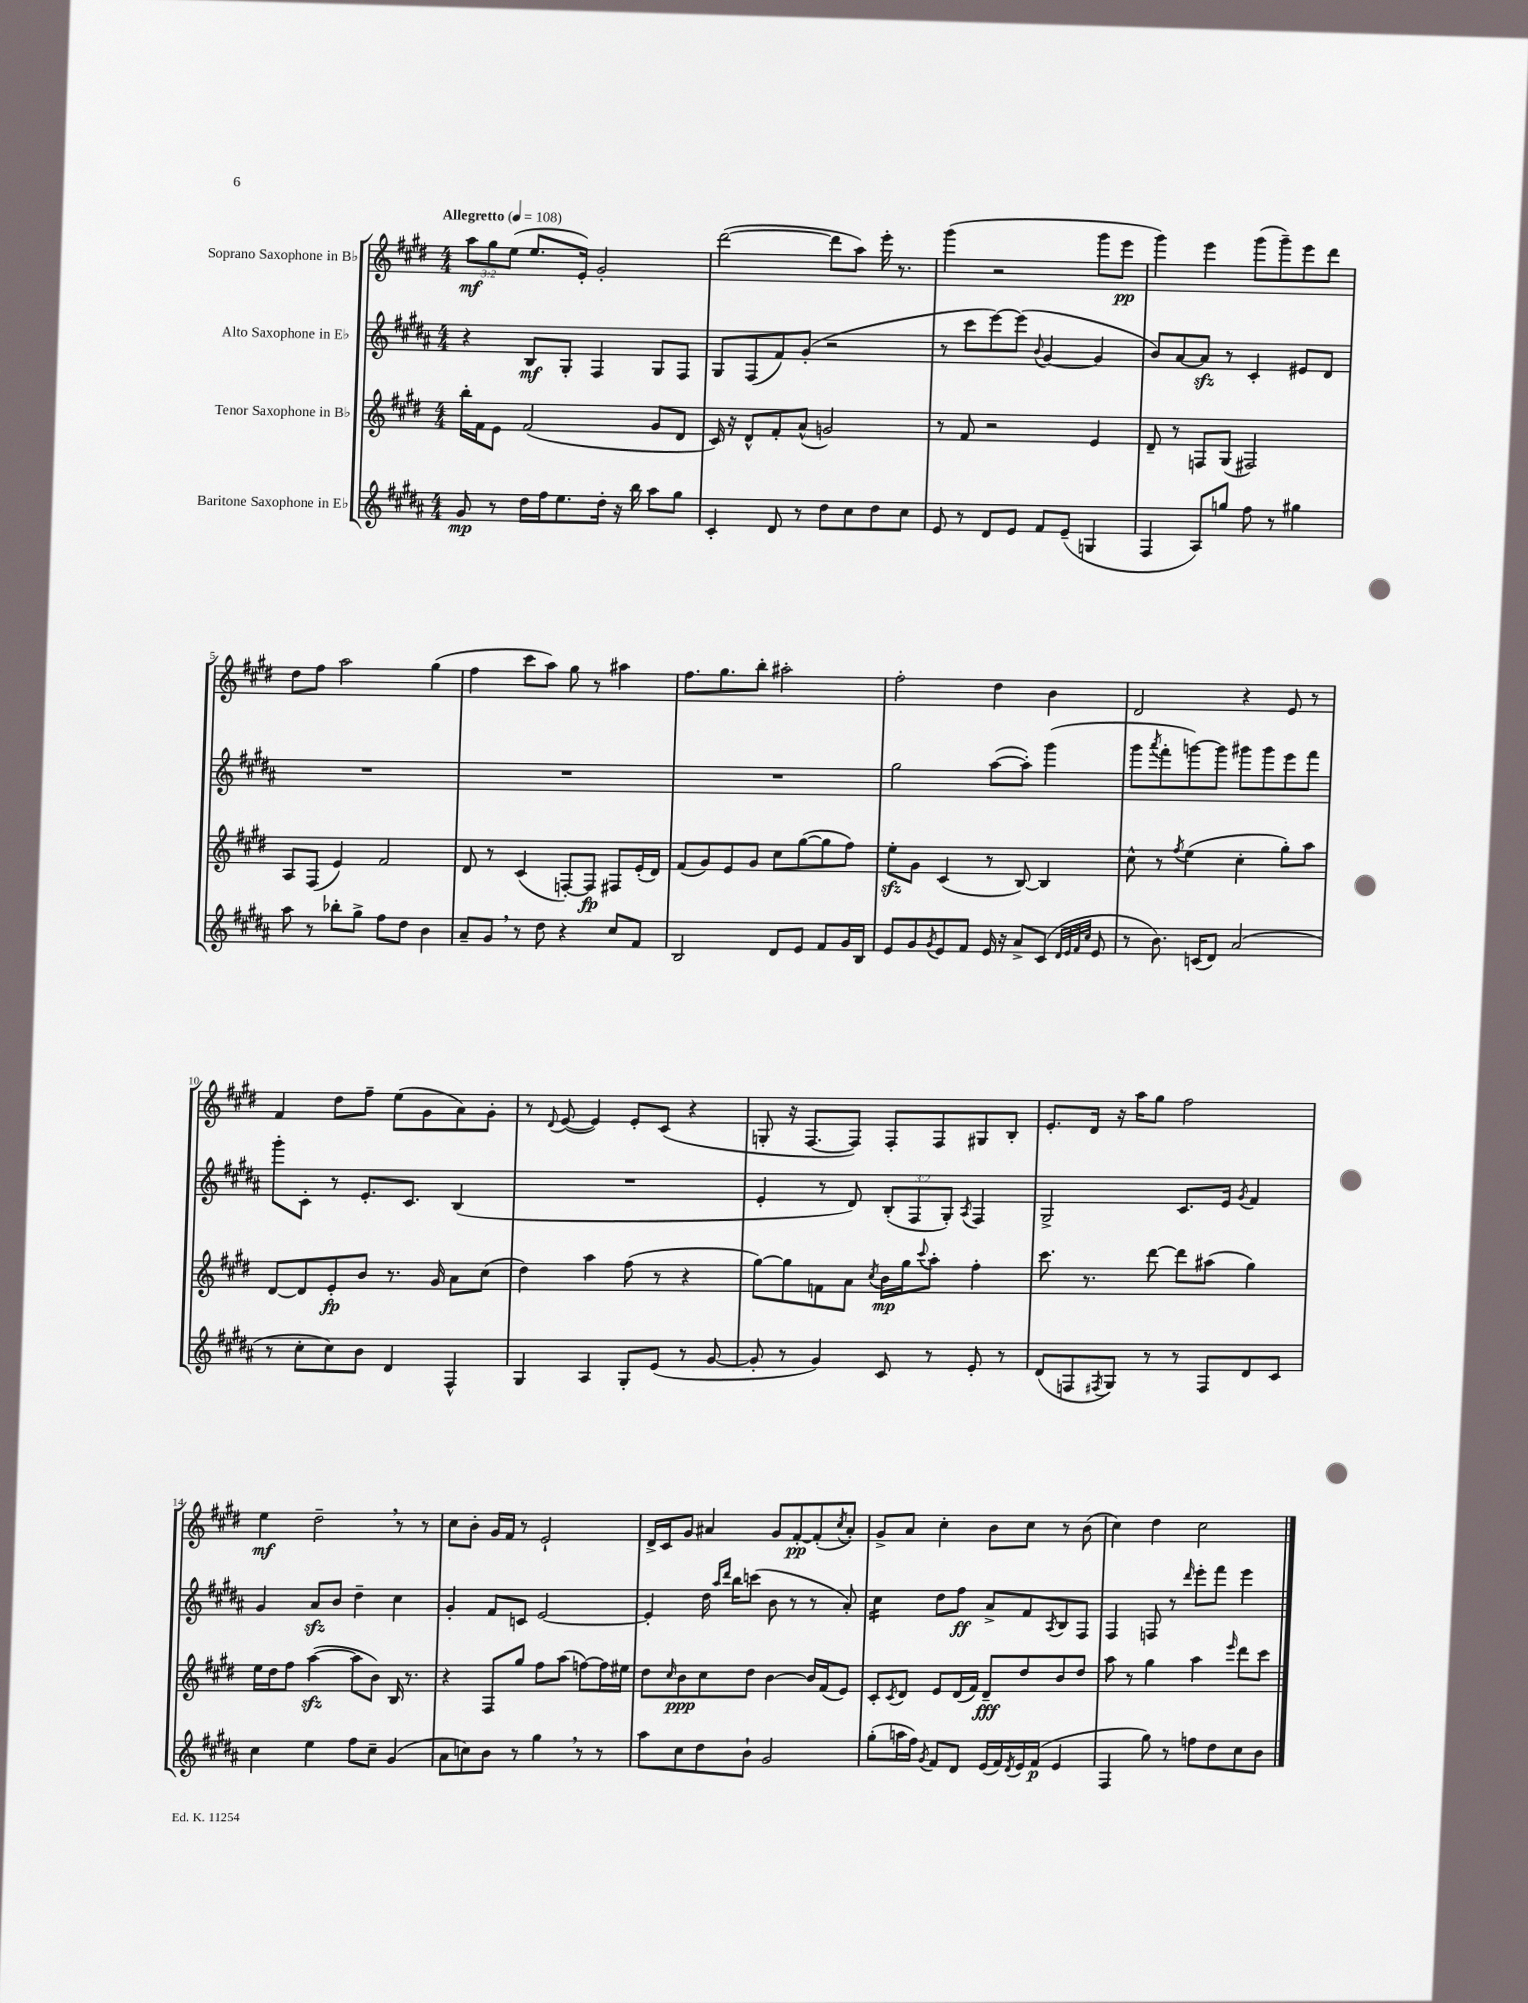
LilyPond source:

<<
\new StaffGroup <<
\new Staff = "s0" \with { instrumentName = "Soprano Saxophone in Bb" } {
    \clef treble \key e \major \numericTimeSignature \time 4/4 \override Staff.TupletNumber.text = #tuplet-number::calc-fraction-text \tempo "Allegretto" 4 = 108
    \tuplet 3/2 { a''8\mf gis''8 e''8( } e''8. e'16-.) gis'2-. |
    dis'''2~( dis'''8 a''8) e'''16-. r8. |
    gis'''4( r2 gis'''8 e'''8\pp |
    gis'''4) e'''4 gis'''8( gis'''8--) e'''8 dis'''8 |
    dis''8 fis''8 a''2 gis''4( |
    fis''4 cis'''8 a''8) gis''8 r8 ais''4 |
    fis''8. gis''8. b''8-. ais''2-. |
    fis''2-. dis''4 b'4 |
    dis'2 r4 e'8 r8 |
    fis'4 dis''8 fis''8-- e''8( gis'8 a'8) gis'8-. |
    r8 \appoggiatura { dis'8 } e'8~( e'4) e'8-. cis'8( r4 |
    g8-. r16 fis8.~ fis8) fis8-. fis8 gis8 b8-. |
    e'8.-. dis'16 r16 a''16 gis''8 fis''2 |
    e''4\mf dis''2-- \breathe r8 r8 |
    cis''8 b'8-. gis'16 fis'16 r8 e'2-! |
    dis'16-> cis'16 gis'8 ais'4 gis'8 fis'8~-.\pp fis'8-.( \acciaccatura { cis''8 } ais'8-.) |
    gis'8-> a'8 cis''4-. b'8 cis''8 r8 b'8( |
    cis''4) dis''4 cis''2 \bar "|." |
}
\new Staff = "s1" \with { instrumentName = "Alto Saxophone in Eb" } {
    \clef treble \key b \major \numericTimeSignature \time 4/4 \override Staff.TupletNumber.text = #tuplet-number::calc-fraction-text
    r4 b8\mf gis8-. fis4 gis8 fis8 |
    gis8 fis8( fis'8) gis'8-.( r2 |
    r8 cis'''8 e'''8~) e'''8( \appoggiatura { b'8 } gis'4~ gis'4 |
    b'8) ais'8~ ais'8\sfz r8 cis'4-. eis'8 dis'8 |
    R1 |
    R1 |
    R1 |
    gis''2 ais''8~( ais''8-.) gis'''4( |
    gis'''8 \acciaccatura { ais'''8 } fis'''8-. g'''8~) g'''8 gis'''8 gis'''8 e'''8 fis'''8 |
    gis'''8-. cis'8-. r8 e'8.-. cis'8. b4( |
    R1 |
    e'4-. r8 dis'8) \tuplet 3/2 { b8-.( fis8 gis8-.) } \acciaccatura { ais8 } fis4 |
    gis2-> cis'8. e'16 \acciaccatura { gis'8 } fis'4 |
    gis'4 ais'8\sfz b'8 dis''4-- cis''4 |
    gis'4-. fis'8 c'8 e'2~ |
    e'4-. dis''16 \grace { ais''16 dis'''16 } b''16 c'''8( b'8 r8 r8 ais'8-.) |
    cis''4:16 dis''8 fis''8\ff ais'8-> fis'8 \acciaccatura { ais8 } b8 fis8 |
    fis4 f8 r8 \grace { dis'''16 } e'''8-. fis'''8 e'''4 \bar "|." |
}
\new Staff = "s2" \with { instrumentName = "Tenor Saxophone in Bb" } {
    \clef treble \key e \major \numericTimeSignature \time 4/4
    b''16-. fis'16 e'8 fis'2( gis'8 dis'8 |
    cis'16) r16 dis'8-^ fis'8-. a'8-^( g'2) |
    r8 fis'8 r2 e'4 |
    dis'8-- r8 f8 gis8( fis2) |
    a8 fis8( e'4) fis'2 |
    dis'8 r8 cis'4( f8~-.) f8\fp fis8 e'16-.( dis'16) |
    fis'8( gis'8) e'8 gis'8 cis''8 gis''8~( gis''8 fis''8) |
    e''8-.\sfz gis'8 cis'4( r8 b8~) b4 |
    cis''8-^ r8 \acciaccatura { fis''8 } e''4( cis''4-. gis''8-.) a''8 |
    dis'8~ dis'8 e'8-.\fp b'8 r8. gis'16 a'8 cis''8( |
    dis''4) a''4 fis''8( r8 r4 |
    gis''8~) gis''8 f'8 a'8 \acciaccatura { cis''8 } b'16\mp gis''16 \appoggiatura { cis'''8 } a''8-. fis''4-. |
    cis'''8. r8. dis'''8~ dis'''8 ais''8( gis''4) |
    e''16 dis''16 fis''8 a''4~\sfz( a''8 b'8) b16 r8. |
    r4 fis8 gis''8 fis''8 a''8( f''8~) f''16 eis''16 |
    dis''8 \grace { cis''16 } b'8\ppp cis''8 dis''8 b'4~ b'16 fis'16( e'8) |
    cis'8-. \acciaccatura { cis'8 } dis'8 e'8 dis'16( fis'16) dis'8--\fff dis''8 b'8 dis''8 |
    a''8 r8 gis''4 a''4 \grace { e'''16 } dis'''8 cis'''8 \bar "|." |
}
\new Staff = "s3" \with { instrumentName = "Baritone Saxophone in Eb" } {
    \clef treble \key b \major \numericTimeSignature \time 4/4
    gis'8\mp r8 dis''16 fis''16 e''8. dis''16-. r16 b''16 ais''8 gis''8 |
    cis'4-. dis'8 r8 dis''8 cis''8 dis''8 cis''8 |
    e'8 r8 dis'8 e'8 fis'8 e'8--( g4 |
    fis4 ais8) g''8 fis''8 r8 gis''4 |
    ais''8 r8 bes''8-. gis''8-> fis''8 dis''8 b'4 |
    ais'8-- gis'8 \breathe r8 dis''8 r4 cis''8 fis'8 |
    b2 dis'8 e'8 fis'8 gis'16 b16 |
    e'8 gis'8 \acciaccatura { gis'8 } e'8 fis'8 e'16 r16 ais'8-> cis'8( \grace { dis'32 e'32 fis'32 cis''32 } e'8 |
    r8 b'8.) c'16( dis'8) ais'2( |
    r8 cis''8-. cis''8) b'8 dis'4 fis4-^ |
    gis4 ais4 gis8-. e'8( r8 gis'8~ |
    gis'8-. r8 gis'4) cis'8 r8 e'8-. r8 |
    dis'8( f8 \acciaccatura { fis8 } gis8) r8 r8 fis8 dis'8 cis'8 |
    cis''4 e''4 fis''8 cis''8-- gis'4( |
    ais'8 c''8) b'8 r8 gis''4 \breathe r8 r8 |
    ais''8 cis''8 dis''8 b'8-! gis'2 |
    gis''8-.( a''16 fis''16) \acciaccatura { gis'8 } fis'8 dis'8 e'16( fis'16) \acciaccatura { dis'8 } e'16 fis'16\p( e'4 |
    fis4 gis''8) r8 f''8 dis''8 cis''8 b'8 \bar "|." |
}
>>
>>
